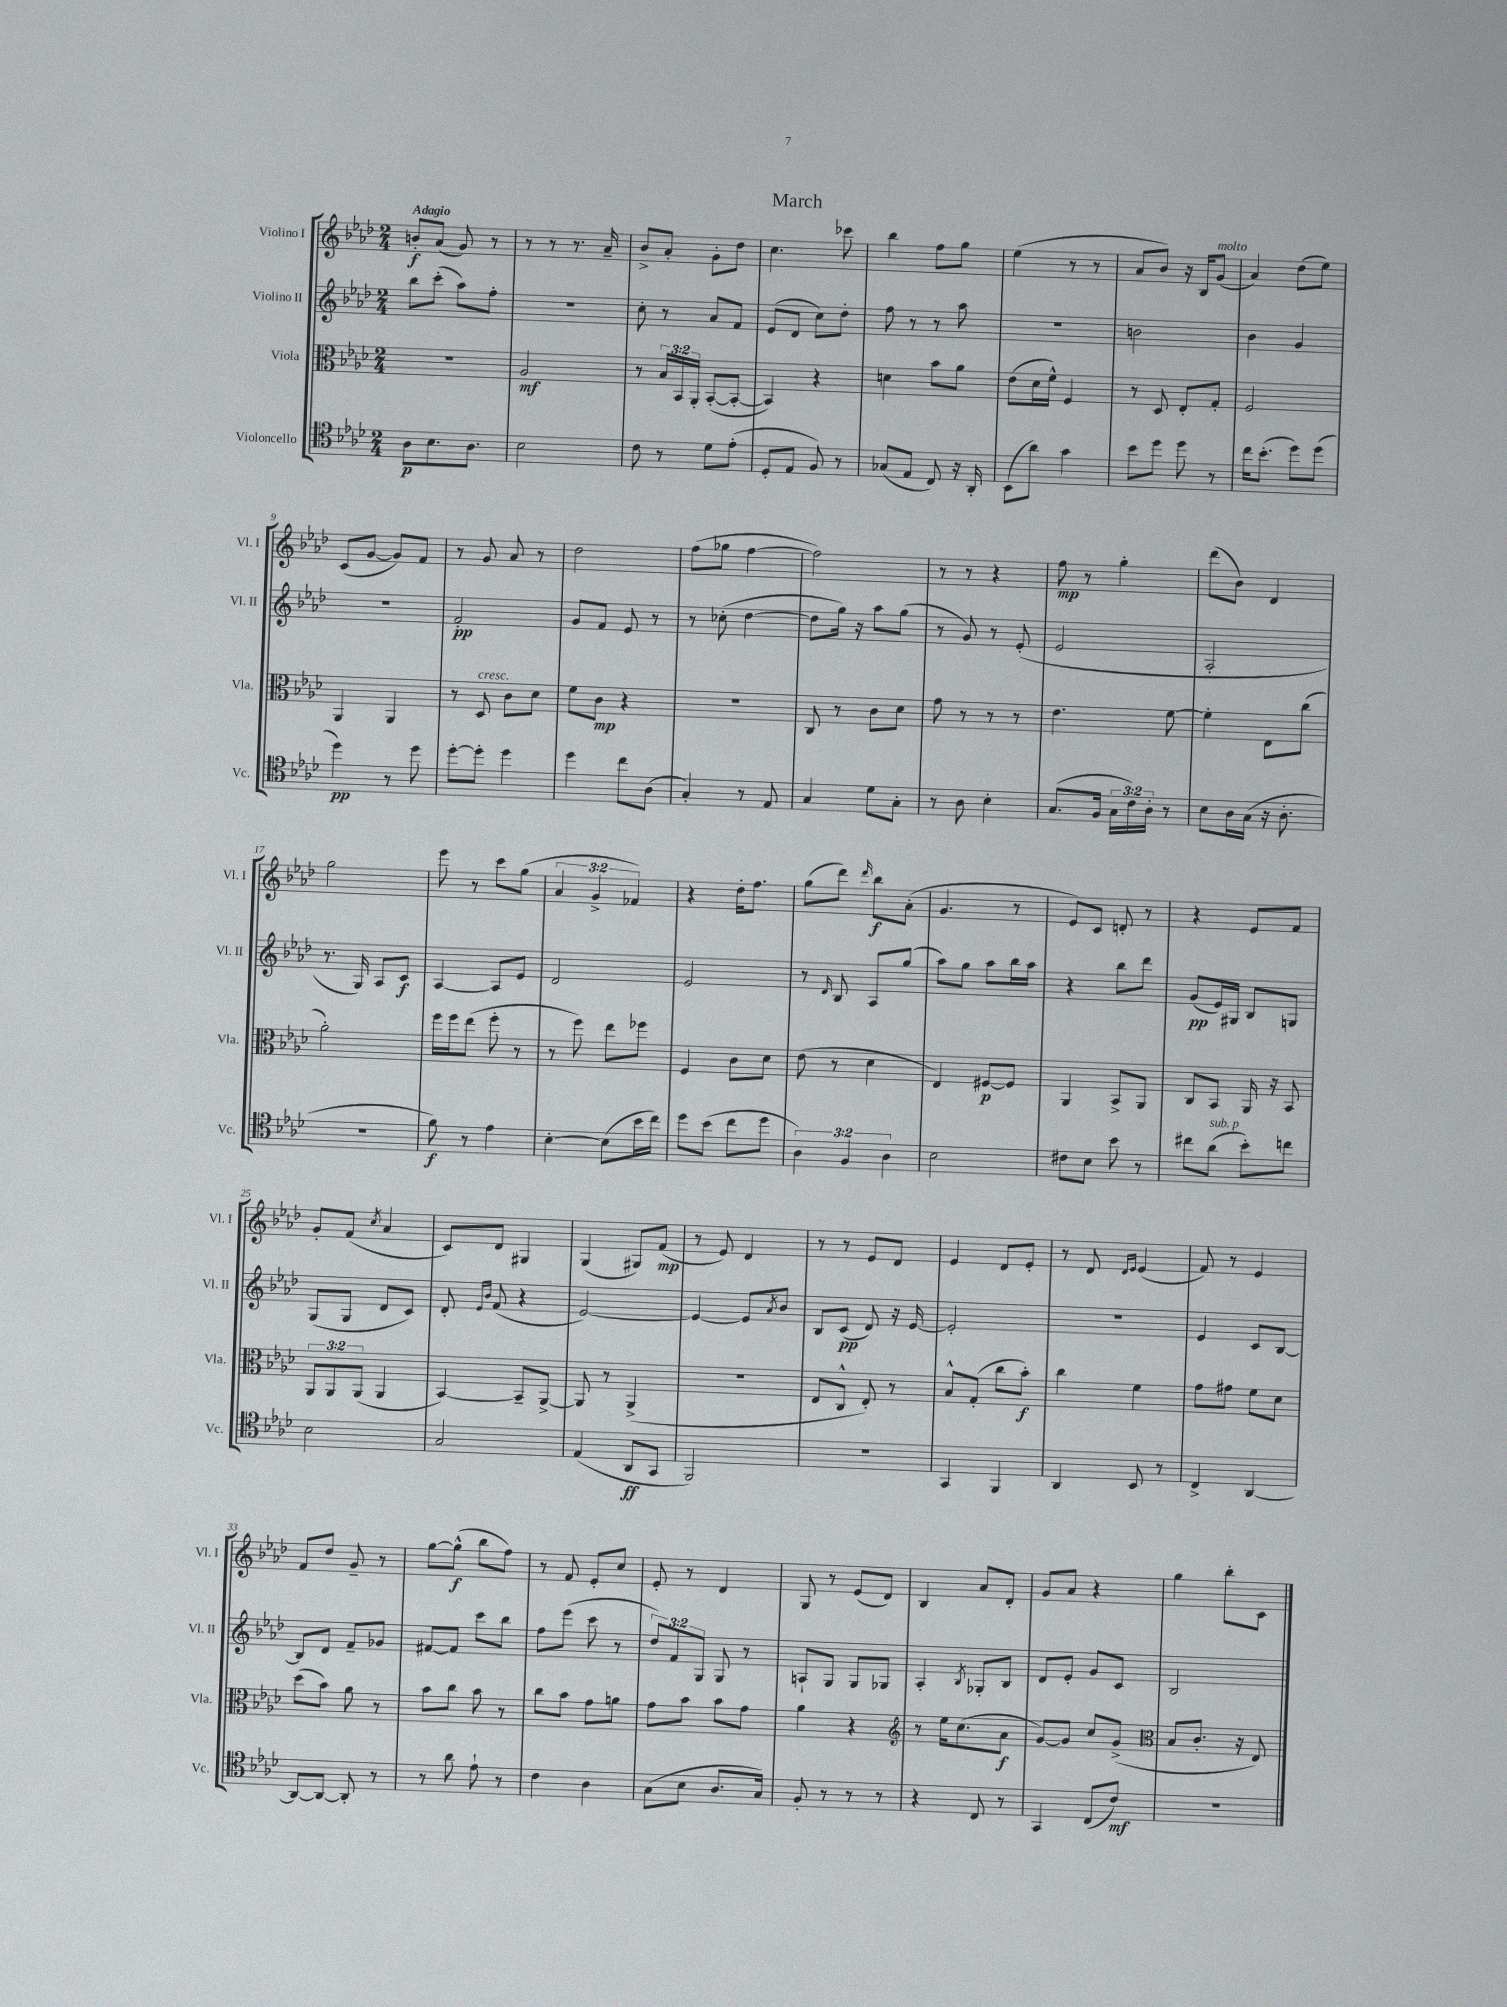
\header { title = "March" }
<<
\new StaffGroup <<
\new Staff = "s0" \with { instrumentName = "Violino I" shortInstrumentName = "Vl. I" } {
    \clef treble \key aes \major \numericTimeSignature \time 2/4 \override Staff.TupletNumber.text = #tuplet-number::calc-fraction-text \tempo "Adagio"
    b'8-.\f aes'8( g'8) r8 |
    r8 r8 r8. aes'16-- |
    bes'8-> aes'8-. g'8-. des''8 |
    c''4. ces'''8 |
    bes''4 f''8 g''8 |
    ees''4( r8 r8 |
    aes'8 bes'8) r16 bes16 g'8^\markup { \italic "molto" }( |
    aes'4) des''8( ees''8) |
    c'8( g'8~ g'8) f'8 |
    r8 g'8 aes'8 r8 |
    des''2 |
    f''8( ges''8 f''4~ |
    f''2) |
    r8 r8 r4 |
    f''8\mp r8 g''4-. |
    des'''8( bes'8) des'4 |
    g''2 |
    ees'''8 r8 c'''8 g''8( |
    \tuplet 3/2 { aes'4 g'4-> fes'4) } |
    r4 des''16-. f''8. |
    g''8( des'''8) \grace { des'''16 } bes''8\f aes'8-.( |
    g'4. r8 |
    ees'8) c'8 d'8-. r8 |
    r4 ees'8 f'8 |
    g'8-. f'8( \acciaccatura { c''8 } aes'4 |
    c'8) des'8 gis4 |
    g4( gis8) f'8\mp( |
    r8 ees'8) des'4 |
    r8 r8 ees'8 des'8 |
    ees'4 des'8 ees'8-. |
    r8 des'8 \grace { des'16 ees'16 } ees'4( |
    f'8) r8 ees'4 |
    f'8 des''8 g'8-- r8 |
    g''8~ g''8-^\f( bes''8 f''8) |
    r8 f'8 ees'8-. c''8 |
    ees'8-. r8 des'4 |
    g8 r8 ees'8( des'8) |
    bes4 aes'8 des'8-. |
    g'8 aes'8 r4 |
    g''4 bes''8-. c'8 \bar "|." |
}
\new Staff = "s1" \with { instrumentName = "Violino II" shortInstrumentName = "Vl. II" } {
    \clef treble \key aes \major \numericTimeSignature \time 2/4 \override Staff.TupletNumber.text = #tuplet-number::calc-fraction-text
    bes''8 c'''8-.( aes''8) f''8-. |
    R2 |
    c''8-. r8 aes'8 f'8 |
    ees'8( des'8 c''8) des''8-. |
    f''8 r8 r8 aes''8 |
    r2 |
    b'2 |
    bes'4 g'4 |
    R2 |
    f'2-.\pp |
    g'8 f'8 ees'8 r8 |
    r8 ces''8-.( des''4~ |
    des''8 g''16) r16 aes''8 g''8( |
    r8 g'8) r8 ees'8-.( |
    ees'2 |
    aes2-. |
    r8. g16) aes8 c'8\f |
    aes4~ aes8 ees'8 |
    des'2 |
    ees'2 |
    r8 \grace { des'16 } bes8 aes8 g''8( |
    aes''8) g''8 aes''8 bes''16 aes''16 |
    r4 bes''8 des'''8 |
    g'8\pp( ees'16) gis16 bes8 g8 |
    g8( g8 des'8 c'8) |
    des'8-. \grace { ees'16 bes'16 } f'8( r4 |
    ees'2~) |
    ees'4~ ees'8 \acciaccatura { aes'8 } bes'8 |
    bes8 c'8\pp( des'8) r16 ees'16~ |
    ees'2-. |
    r2 |
    ees'4 c'8 bes8~ |
    bes8 des'8 f'8-- ges'8 |
    fis'8~ fis'8 c'''8 bes''8 |
    f''8 ees'''8( c'''8 r8 |
    \tuplet 3/2 { des''8) f'8 g8 } g8 r8 |
    a8-! g8 g8 ges8 |
    aes4-. \acciaccatura { bes8 } ges8-. bes8 |
    des'8 ees'8-. g'8 c'8 |
    bes2 \bar "|." |
}
\new Staff = "s2" \with { instrumentName = "Viola" shortInstrumentName = "Vla." } {
    \clef alto \key aes \major \numericTimeSignature \time 2/4 \override Staff.TupletNumber.text = #tuplet-number::calc-fraction-text
    R2 |
    aes2\mf |
    r8 \tuplet 3/2 { bes16 bes,16 aes,16-. } bes,8~-.( bes,8~-. |
    bes,4) r4 |
    d'4 bes'8 aes'8 |
    ees'8( des'16 f'16-^) f4 |
    r8 des8 ees8-. g8-. |
    f2 |
    aes,4 aes,4 |
    r8 des8^\markup { \italic "cresc." } c'8 des'8 |
    f'8 c'8\mp r4 |
    r2 |
    c8 r8 c'8 des'8 |
    g'8 r8 r8 r8 |
    ees'4. f'8~ |
    f'4-. ees8 c''8( |
    aes'2-.) |
    f''16 f''16 ees''8( f''8-. r8 |
    r8 f''8) ees''8 fes''8 |
    f4 c'8 des'8 |
    ees'8( r8 des'4 |
    ees4) fis8~\p fis8 |
    aes,4 bes,8-> aes,8 |
    c8 bes,8 aes,16 r16 bes,8 |
    \tuplet 3/2 { aes,8 aes,8 aes,8( } aes,4 |
    bes,4~) bes,8-- aes,8~-> |
    aes,8 r8 aes,4->( |
    r2 |
    ees8 c8-^ ees8-.) r8 |
    bes8-^ g8-.( c''8 bes'8-.\f) |
    c''4 f'4 |
    g'8 gis'8 f'8 des'8 |
    des''8( bes'8) aes'8 r8 |
    bes'8 c''8 bes'8 r8 |
    c''8 bes'8 g'8 a'8 |
    g'8 bes'8 bes'8 g'8 |
    aes'4 r4 |
    \clef treble r8 ees''16 c''8.( aes'8\f |
    g'8~) g'8 c''8 g'8->( |
    \clef alto bes8 c'8.-. r16 ees8) \bar "|." |
}
\new Staff = "s3" \with { instrumentName = "Violoncello" shortInstrumentName = "Vc." } {
    \clef tenor \key aes \major \numericTimeSignature \time 2/4 \override Staff.TupletNumber.text = #tuplet-number::calc-fraction-text
    aes8\p bes8. aes8. |
    bes2 |
    c'8 r8 des'8 ees'8-.( |
    des8-. ees8 f8) r8 |
    ges8( ees8 c8) r16 aes,16-. |
    bes,8( aes'8) g'4 |
    bes'8 des''8 des''8 r8 |
    c''16 bes'8.-.( des''8) des''8( |
    des''4\pp) r8 des''8 |
    des''8~-. des''8-. des''4 |
    des''4 c''8 aes8( |
    g4-.) r8 ees8 |
    g4 des'8 g8-. |
    r8 aes8 bes4-. |
    g8.( f16 \tuplet 3/2 { g16 c'16) aes16-. } r8 |
    bes8 aes16 g16( r16 aes8.-. |
    R2 |
    f'8\f) r8 ees'4 |
    bes4~-. bes8( bes'16 c''16) |
    des''8 bes'8( c''8 des''8 |
    \tuplet 3/2 { aes4) f4 aes4 } |
    bes2 |
    cis'8 bes8 bes'8 r8 |
    cis''8 aes'8^\markup { \italic "sub. p" }( bes'8-.) c''8 |
    bes2 |
    g2 |
    ees4( aes,8\ff g,8 |
    f,2) |
    R2 |
    g,4 f,4 |
    aes,4 bes,8 r8 |
    c4-> aes,4~ |
    aes,8~ aes,8~ aes,8-. r8 |
    r8 aes'8 ees'8-! r8 |
    c'4 aes4 |
    g8( bes8 aes8. g16) |
    f8-. r8 r8 r8 |
    r4 c8 r8 |
    g,4 c8( c'8\mf) |
    r2 \bar "|." |
}
>>
>>
